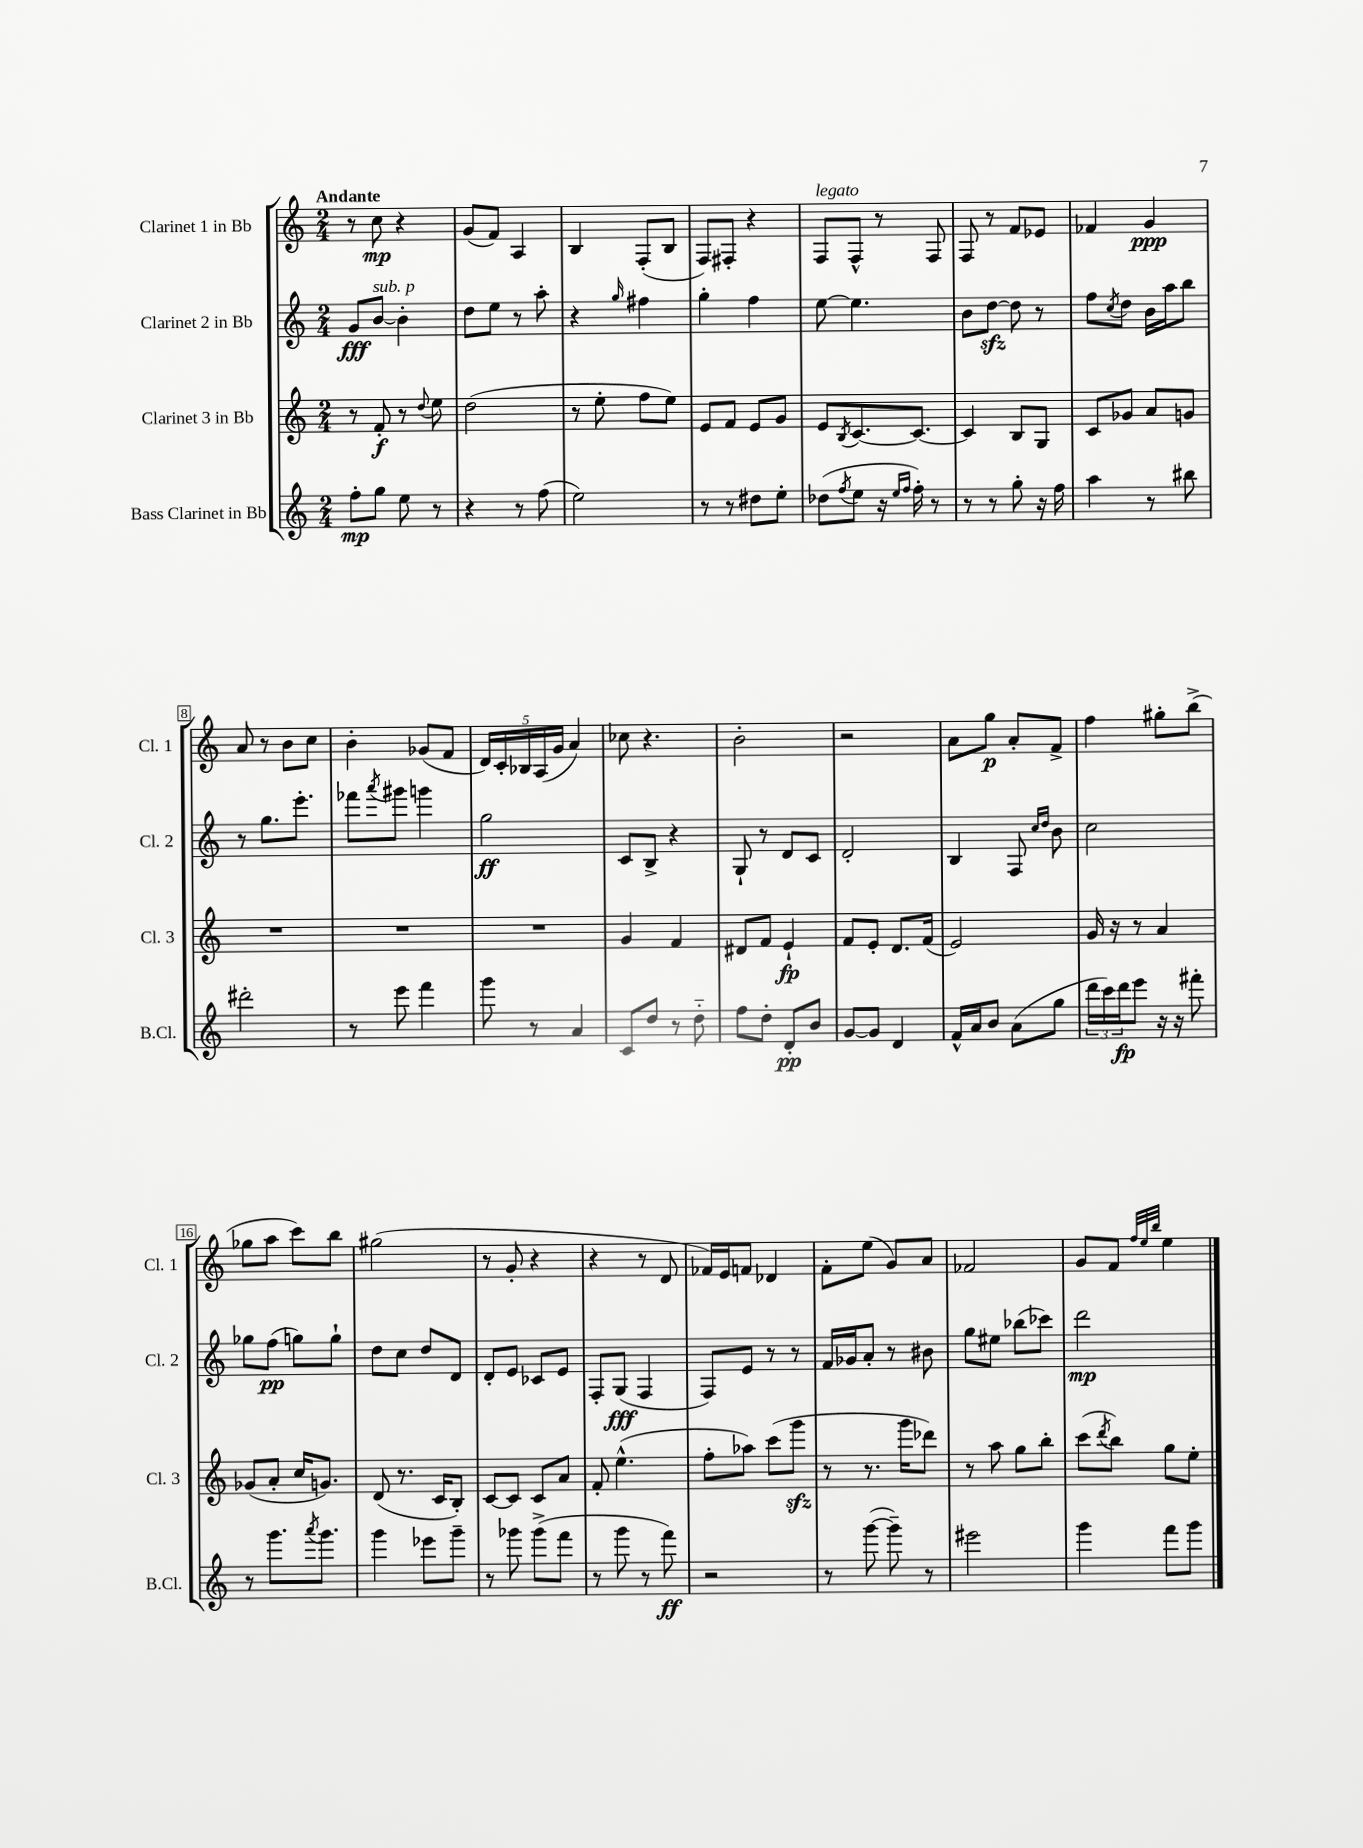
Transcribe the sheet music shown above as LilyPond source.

<<
\new StaffGroup <<
\new Staff = "s0" \with { instrumentName = "Clarinet 1 in Bb" shortInstrumentName = "Cl. 1" } {
    \clef treble \key c \major \numericTimeSignature \time 2/4 \tempo "Andante"
    r8 c''8\mp r4 |
    g'8( f'8) a4 |
    b4 f8-.( b8 |
    f8) fis8-. r4 |
    f8^\markup { \italic "legato" } f8-^ r8 f8 |
    f8 r8 f'8 ees'8 |
    fes'4 g'4\ppp |
    a'8 r8 b'8 c''8 |
    b'4-. ges'8( f'8 |
    \tuplet 5/4 { d'16) c'16-. bes16 a16( g'16 } a'4) |
    ces''8 r4. |
    b'2-. |
    r2 |
    a'8 g''8\p a'8-. f'8-> |
    f''4 gis''8-. b''8->( |
    ges''8 a''8 c'''8) b''8 |
    gis''2( |
    r8 g'8-. r4 |
    r4 r8 d'8 |
    fes'16) e'16 f'8 des'4 |
    f'8-. e''8( g'8) a'8 |
    fes'2 |
    g'8 f'8 \grace { f''32 e''32 b''32 } e''4 \bar "|." |
}
\new Staff = "s1" \with { instrumentName = "Clarinet 2 in Bb" shortInstrumentName = "Cl. 2" } {
    \clef treble \key c \major \numericTimeSignature \time 2/4
    g'8\fff b'8~^\markup { \italic "sub. p" } b'4-. |
    d''8 e''8 r8 a''8-. |
    r4 \grace { g''16 } fis''4 |
    g''4-. f''4 |
    e''8~ e''4. |
    b'8 d''8~\sfz d''8 r8 |
    f''8 \acciaccatura { c''8 } d''8 b'16 a''16 b''8 |
    r8 g''8. e'''8.-. |
    fes'''8 \acciaccatura { a'''8 } gis'''8 g'''4 |
    g''2\ff |
    c'8 b8-> r4 |
    g8-! r8 d'8 c'8 |
    d'2-. |
    b4 f8 \grace { c''16 d''16 } b'8 |
    c''2 |
    ges''8 f''8\pp( g''8) g''8-! |
    d''8 c''8 d''8 d'8 |
    d'8-. e'8 ces'8 e'8 |
    f8-. g8\fff( f4 |
    f8) e'8 r8 r8 |
    f'16 ges'16 a'8-. r8 bis'8 |
    g''8 eis''8 bes''8( ces'''8) |
    d'''2\mp \bar "|." |
}
\new Staff = "s2" \with { instrumentName = "Clarinet 3 in Bb" shortInstrumentName = "Cl. 3" } {
    \clef treble \key c \major \numericTimeSignature \time 2/4
    r8 f'8-.\f r8 \appoggiatura { d''8 } e''8 |
    d''2( |
    r8 e''8-. f''8 e''8) |
    e'8 f'8 e'8 g'8 |
    e'8 \acciaccatura { b8 } c'8.~ c'8.~ |
    c'4 b8 g8 |
    c'8 ges'8 a'8 g'8 |
    R2 |
    R2 |
    R2 |
    g'4 f'4 |
    dis'8 f'8 e'4-!\fp |
    f'8 e'8-. d'8. f'16( |
    e'2) |
    g'16 r16 r8 a'4 |
    ges'8( a'8-. c''16 g'8.) |
    d'8( r8. c'16 b8-.) |
    c'8~ c'8 c'8 a'8 |
    f'8-. e''4.-^( |
    f''8-. aes''8) c'''8( g'''8\sfz |
    r8 r8. g'''16 des'''8) |
    r8 a''8 g''8 b''8-. |
    c'''8( \acciaccatura { d'''8 } b''8) g''8 e''8-. \bar "|." |
}
\new Staff = "s3" \with { instrumentName = "Bass Clarinet in Bb" shortInstrumentName = "B.Cl." } {
    \clef treble \key c \major \numericTimeSignature \time 2/4
    f''8-.\mp g''8 e''8 r8 |
    r4 r8 f''8( |
    e''2) |
    r8 r8 dis''8 e''8-. |
    des''8( \acciaccatura { f''8 } e''8 r16 \grace { e''16 f''16 } f''16-.) r8 |
    r8 r8 g''8-. r16 f''16 |
    a''4 r8 bis''8 |
    dis'''2-. |
    r8 e'''8 f'''4 |
    g'''8 r8 a'4 |
    c'8 d''8 r8 d''8-_ |
    f''8 d''8-. d'8-.\pp b'8 |
    g'8~ g'8 d'4 |
    f'16-^ a'16 b'8 a'8( g''8 |
    \tuplet 3/2 { d'''16 c'''16) d'''16\fp } e'''8 r16 r16 fis'''8-. |
    r8 g'''8. \acciaccatura { a'''8 } g'''8. |
    g'''4 ees'''8 g'''8-- |
    r8 ges'''8 ges'''8->( f'''8 |
    r8 g'''8 r8 f'''8\ff) |
    r2 |
    r8 g'''8~( g'''8--) r8 |
    eis'''2 |
    g'''4 f'''8 g'''8 \bar "|." |
}
>>
>>
\layout { \context { \Score \override BarNumber.stencil = #(make-stencil-boxer 0.1 0.3 ly:text-interface::print) } }
